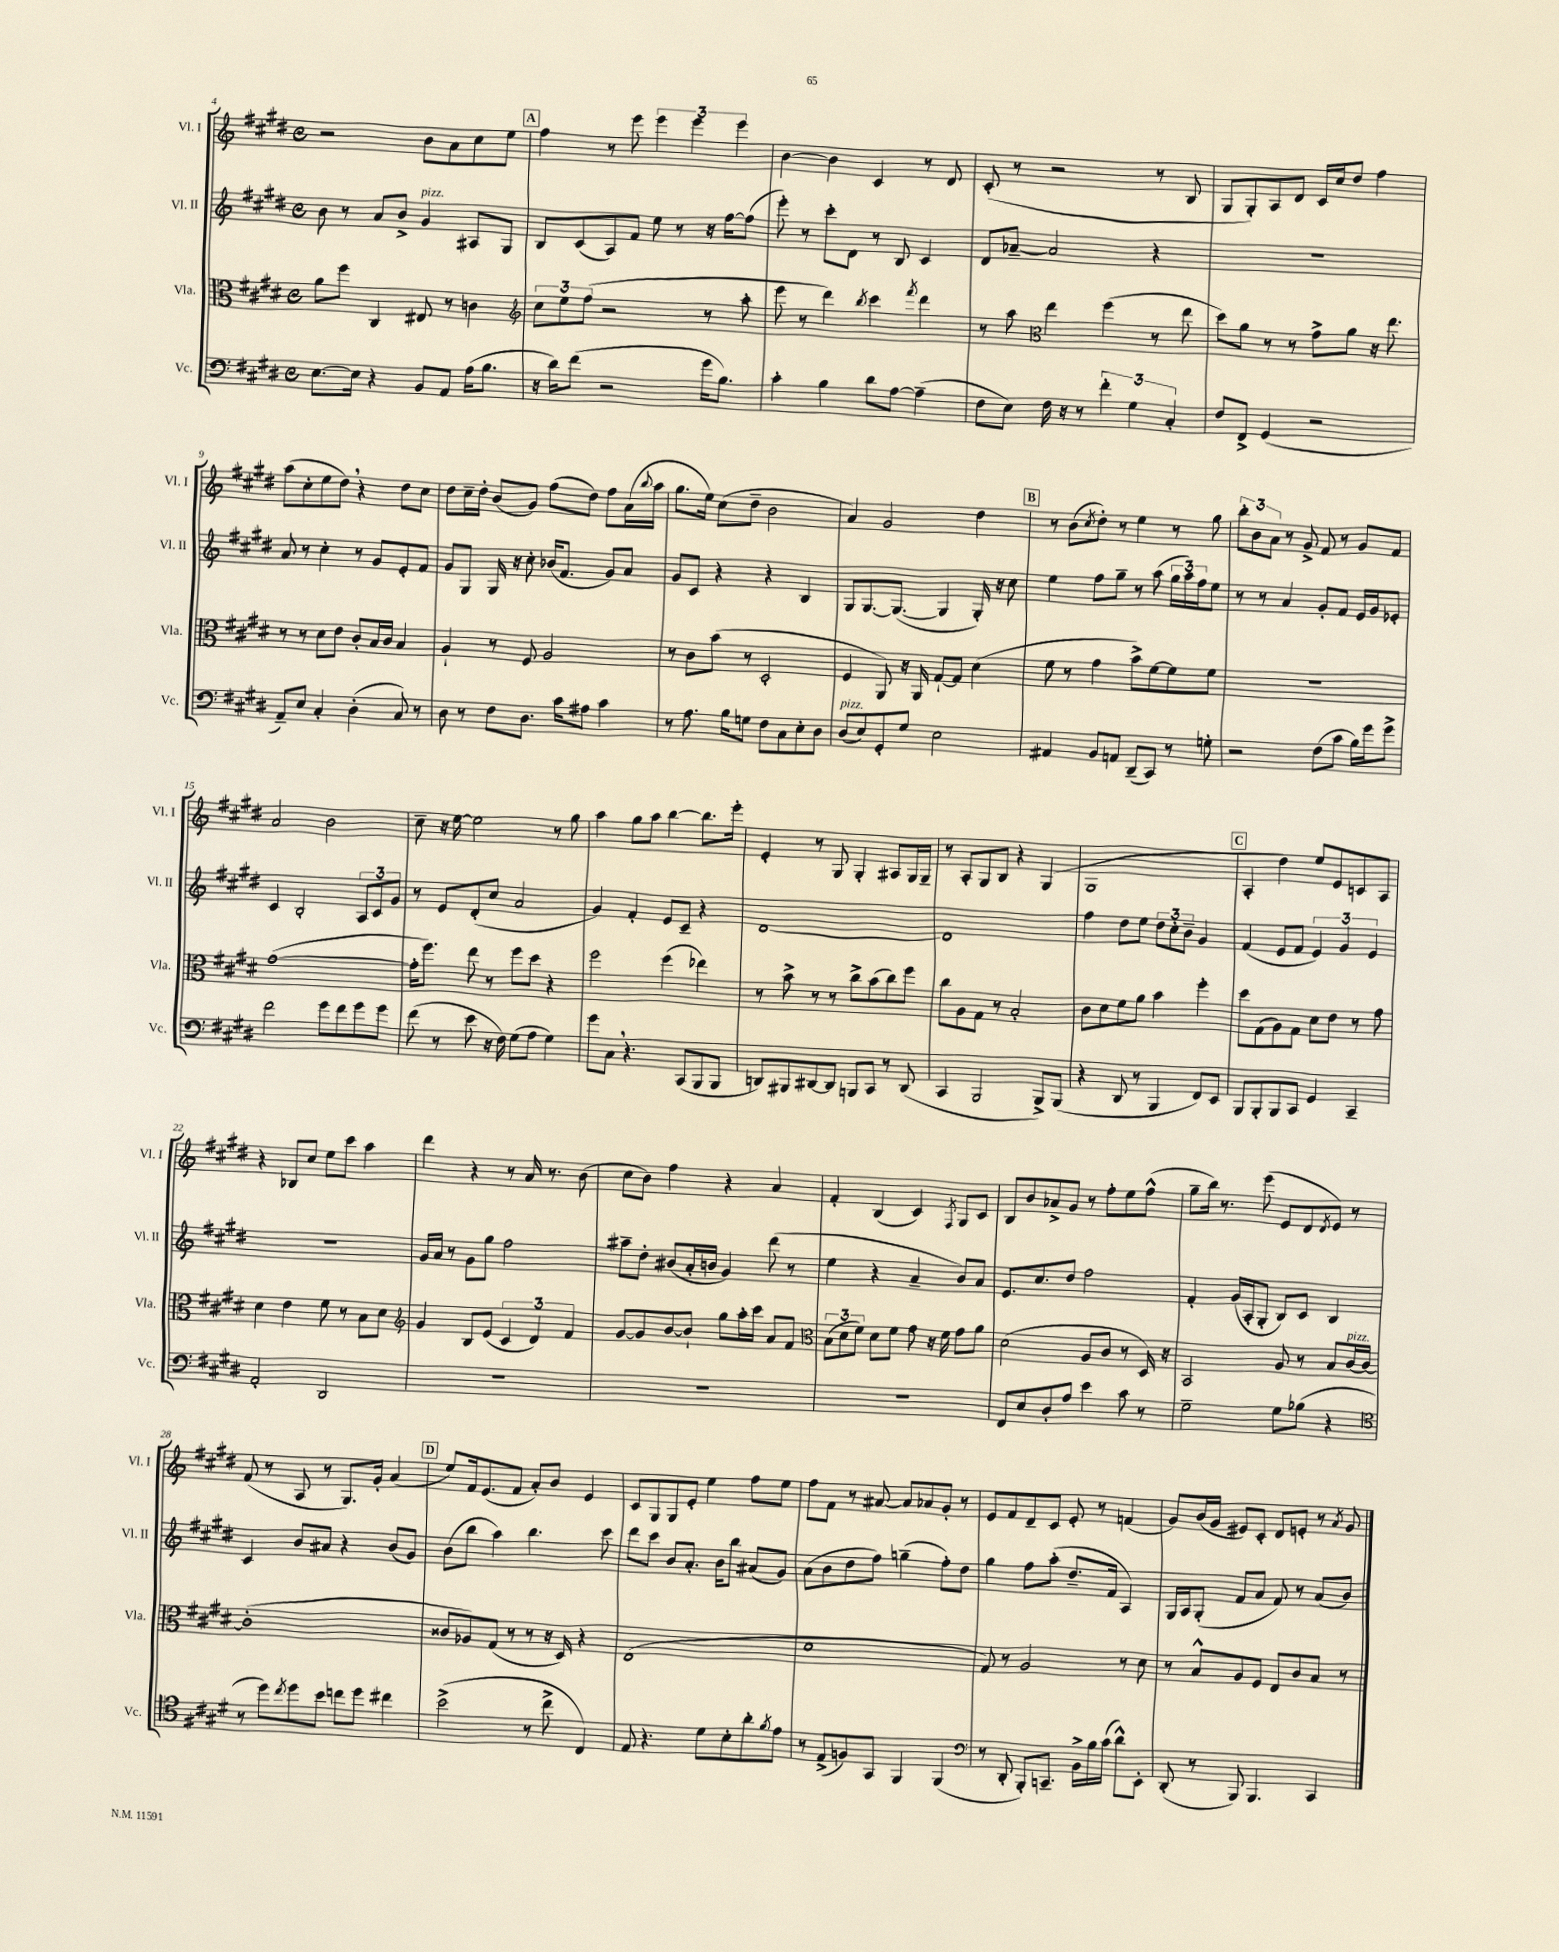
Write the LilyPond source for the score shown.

<<
\new StaffGroup <<
\new Staff = "s0" \with { instrumentName = "Vl. I" shortInstrumentName = "Vl. I" } {
    \clef treble \key e \major \defaultTimeSignature \time 4/4
    r2 b'8 a'8 cis''8 e''8 |
    \mark \markup { \box "A" } fis''4 r8 e'''8 \tuplet 3/2 { e'''4 e'''4 e'''4 } |
    b'4~ b'4 cis'4 r8 dis'8 |
    cis'8-.( r8 r2 r8 b8 |
    gis8 gis8-.) a8 dis'8 cis'16 cis''16 dis''8 fis''4 |
    a''8( cis''8-. e''8 dis''8) \breathe r4 dis''8 cis''8 |
    dis''8 cis''16-- dis''16-. b'8( gis'8) fis''8( dis''8) fis''8 a'16( \appoggiatura { b''8 } a''16 |
    gis''8. e''16) cis''8( dis''8-- b'2 |
    a'4) gis'2 dis''4 |
    \mark \markup { \box "B" } r8 b'8( \acciaccatura { cis''8 } dis''8-.) r8 e''4 r8 gis''8 |
    \tuplet 3/2 { b''8-. b'8 a'8 } r8 gis'8-> fis'8 r8 gis'8 fis'8 |
    a'2 b'2 |
    cis''8-- r16 e''16~ e''2 r8 gis''8 |
    a''4 gis''8 a''8 b''4~ b''8. e'''16-. |
    e'4-. r8 gis8 gis4-. ais8 gis16 gis16-- |
    r8 a8-. gis8 b8 r4 gis4( |
    gis1 |
    \mark \markup { \box "C" } a4-. dis''4) e''8 e'8 c'8 a8 |
    r4 bes8 cis''8 e''8 cis'''8 a''4 |
    dis'''4 r4 r8 a'16 r8. b'8( |
    cis''8 b'8) fis''4 r4 a'4 |
    fis'4-. b4( cis'4) \acciaccatura { fis8 } gis8 cis'8 |
    b8 b'8 aes'8-> gis'8 r8 fis''8-. e''8 fis''8-^( |
    gis''8-- b''16) r8. e'''8( e'8 dis'8 \acciaccatura { dis'8 } e'8) r8 |
    fis'8( r8 a8 r8 gis8.) gis'16-. a'4( |
    \mark \markup { \box "D" } e''8) fis'16 e'8.( fis'8 a'8-.) b'8 e'4 |
    cis'8 gis8 gis8 e'8-. e''4 fis''8 e''8 |
    fis''8 fis'8 r8 ais'8~ ais'8 aes'8 gis'8-. r8 |
    e'8 fis'8 dis'8-- cis'8 e'8-. r8 f'4( |
    gis'8) b'16( gis'16 eis'8) cis'8-. dis'8 e'8-. r8 \acciaccatura { a'8 } gis'8 \bar "|." |
}
\new Staff = "s1" \with { instrumentName = "Vl. II" shortInstrumentName = "Vl. II" } {
    \clef treble \key e \major \defaultTimeSignature \time 4/4
    b'8 r8 a'8 b'8-> gis'4^\markup { \italic "pizz." } ais8 gis8 |
    \mark \markup { \box "A" } b8 cis'8( a8) fis'8 e''8 r8 r16 fis''16~ fis''8( |
    e'''8-.) r8 cis'''8-. dis'8 r8 b8 cis'4 |
    dis'8 aes'8~-- aes'2 r4 |
    R1 |
    a'8 r8 cis''4-. r8 gis'8 e'8-. fis'8 |
    gis'8 gis8 gis16 r16 cis''8-. bes'16( fis'8. gis'8) a'8 |
    gis'8 cis'8 r4 r4 b4 |
    gis8 gis8.~ gis8.~( gis4 gis16-.) r16 cis''8 |
    \mark \markup { \box "B" } e''4 fis''8 gis''8-- r8 a''8( \tuplet 3/2 { gis''16 a''16) fis''16 } e''8 |
    r8 r8 a'4 gis'8-. fis'8 e'16 gis'16 ees'8-. |
    cis'4 b2-. \tuplet 3/2 { a8 cis'8 gis'8 } |
    r8 e'8 dis'8-.( cis''8 a'2 |
    gis'4) fis'4-. e'8 cis'8-- r4 |
    dis'1~ |
    dis'1 |
    fis''4 dis''8 e''8 \tuplet 3/2 { dis''8 cis''8-. b'8-- } gis'4 |
    \mark \markup { \box "C" } fis'4( e'8 fis'8 \tuplet 3/2 { e'4) gis'4 e'4 } |
    R1 |
    gis'16 a'16 r8 gis'8 gis''8 fis''2 |
    ais''8-- dis''8-. bis'8( a'16-. b'16 gis'4) dis'''8( r8 |
    e''4 r4 a'4-- b'8) a'8 |
    e'8. cis''8. dis''8 fis''2 |
    fis'4-. gis'16( a16-. gis8-. b8) cis'8 b4 |
    cis'4 b'8 ais'8 r4 b'8( gis'8) |
    \mark \markup { \box "D" } b'8( b''8 a''4) b''4. cis'''8 |
    dis'''8 cis'''8 b'8 a'8.-. b'16 b''8 ais'8( gis'8) |
    a'8( b'8 dis''8 fis''8) g''4--( fis''8-.) dis''8 |
    gis''4 fis''8 a''8-.( dis''8.-- fis'16 a4) |
    gis16 a16 gis8-.( fis'8 a'8 fis'8) r8 a'8( b'8) \bar "|." |
}
\new Staff = "s2" \with { instrumentName = "Vla." shortInstrumentName = "Vla." } {
    \clef alto \key e \major \defaultTimeSignature \time 4/4
    a'8 fis''8 cis4 eis8 r8 c'4 |
    \mark \markup { \box "A" } \clef treble \tuplet 3/2 { cis''8 e''8 fis''8( } r2 r8 a''8-. |
    e'''8 r8 dis'''4) \acciaccatura { b''8 } cis'''4 \acciaccatura { fis'''8 } dis'''4 |
    r8 a''8 \clef alto e''4 fis''4( r8 e''8 |
    dis''8) a'8 r8 r8 gis'8-> a'8 r16 e''8. |
    r8 r8 dis'8 e'8 cis'8-. b16 cis'16 b4 |
    a4-! r8 fis8 a2 |
    r8 cis'8 b'8( r8 dis2-. |
    fis4 a,8) r16 a,16 gis8~-! gis8 dis'4( |
    \mark \markup { \box "B" } fis'8 r8 gis'4 b'8->) fis'8~ fis'8 fis'8 |
    R1 |
    gis'1~( |
    gis'16-. fis''8.) e''8 r8 fis''8 dis''8 r4 |
    fis''2 fis''4( ees''4) |
    r8 b'8-> r8 r8 cis''8-> b'8( cis''8) fis''8 |
    cis''8 a8 gis8 r8 b2-. |
    cis'8 dis'8 fis'8 a'8 b'4 fis''4-. |
    \mark \markup { \box "C" } dis''8 gis8( a8) gis8 dis'8 e'8 r8 gis'8 |
    dis'4 e'4 fis'8 r8 b8 dis'8 |
    \clef treble gis'4 b8 e'8( \tuplet 3/2 { cis'4 dis'4) fis'4 } |
    gis'8~ gis'8 b'8~ b'8-! gis''8 a''16-. cis'''16 a'8 fis'8 |
    \clef alto \tuplet 3/2 { b8( dis'8 fis'8) } dis'8 fis'8 gis'8 r16 fis'16 gis'8 a'8 |
    dis'2( a8 cis'8 r8 dis16) r16 |
    b,2 a8 r8 b8 cis'16~^\markup { \italic "pizz." } cis'16~ |
    cis'1-.( |
    \mark \markup { \box "D" } cisis'8 aes8) gis8( r8 r8 r16 dis16) r4 |
    e1( |
    dis'1 |
    gis8) r8 a2 r8 dis'8 |
    r8 b8-^ a8 fis8 e8 cis'8 b8 r8 \bar "|." |
}
\new Staff = "s3" \with { instrumentName = "Vc." shortInstrumentName = "Vc." } {
    \clef bass \key e \major \defaultTimeSignature \time 4/4
    e8.~ e16 r4 b,8 a,8 a16( b8. |
    \mark \markup { \box "A" } r16 dis'16) fis'8( r2 gis'16 b8.) |
    cis'4-. b4 dis'8 a8~ a4--( |
    fis8 e8) fis16 r16 r8 \tuplet 3/2 { fis'4-. gis4 cis4-. } |
    fis8 fis,8-> gis,4( r2 |
    a,8--) e8 cis4-. dis4-.( cis8) r8 |
    dis8 r8 fis8 dis8. cis'16 ais8 cis'4 |
    r8 a8. b16 g8 fis8 cis8 e8-. dis8 |
    dis8^\markup { \italic "pizz." }( e8) gis,8-. gis8 e2 |
    \mark \markup { \box "B" } ais,4 b,8 a,8 dis,8--( cis,8) r8 g8-. |
    r2 fis8( cis'8 b16) gis'16 gis'8-> |
    fis'2 gis'8 fis'8 gis'8 gis'8 |
    fis'8( r8 e'8 r16 fis16) gis8( a8 gis4) |
    gis'8 cis8 \breathe r4. cis,8( b,,8 b,,8 |
    d,8) bis,,8 dis,8~ dis,8 b,,8 cis,8 r8 dis,8( |
    cis,4 b,,2 b,,8->) b,,8( |
    r4 dis,8 r8 b,,4 fis,8) e,8 |
    \mark \markup { \box "C" } b,,8 b,,8-. b,,8 cis,8 gis,4 cis,4-- |
    a,2-. dis,2 |
    R1 |
    R1 |
    R1 |
    fis,8 e8 dis8-. a8 e'4 cis'8 r8 |
    gis2-- gis8 bes8( r4 |
    \clef tenor r8 dis''8) \acciaccatura { cis''8 } dis''8 b'8 c''8 dis''8 cis''4 |
    \mark \markup { \box "D" } b'2->( r8 cis''8-> cis4) |
    e8 r4. dis'8 b8-. a'8-. \acciaccatura { fis'8 } e'8 |
    r8 e8->( f8) gis,8 fis,4 fis,4( |
    \clef bass r8 dis,8-. b,,8-.) c,8.-- b,16-> b16 cis'16( dis'8-^) e,8-. |
    dis,8-.( r8 b,,8) b,,4. cis,4 \bar "|." |
}
>>
>>
\layout { \context { \Score currentBarNumber = #4 } }
